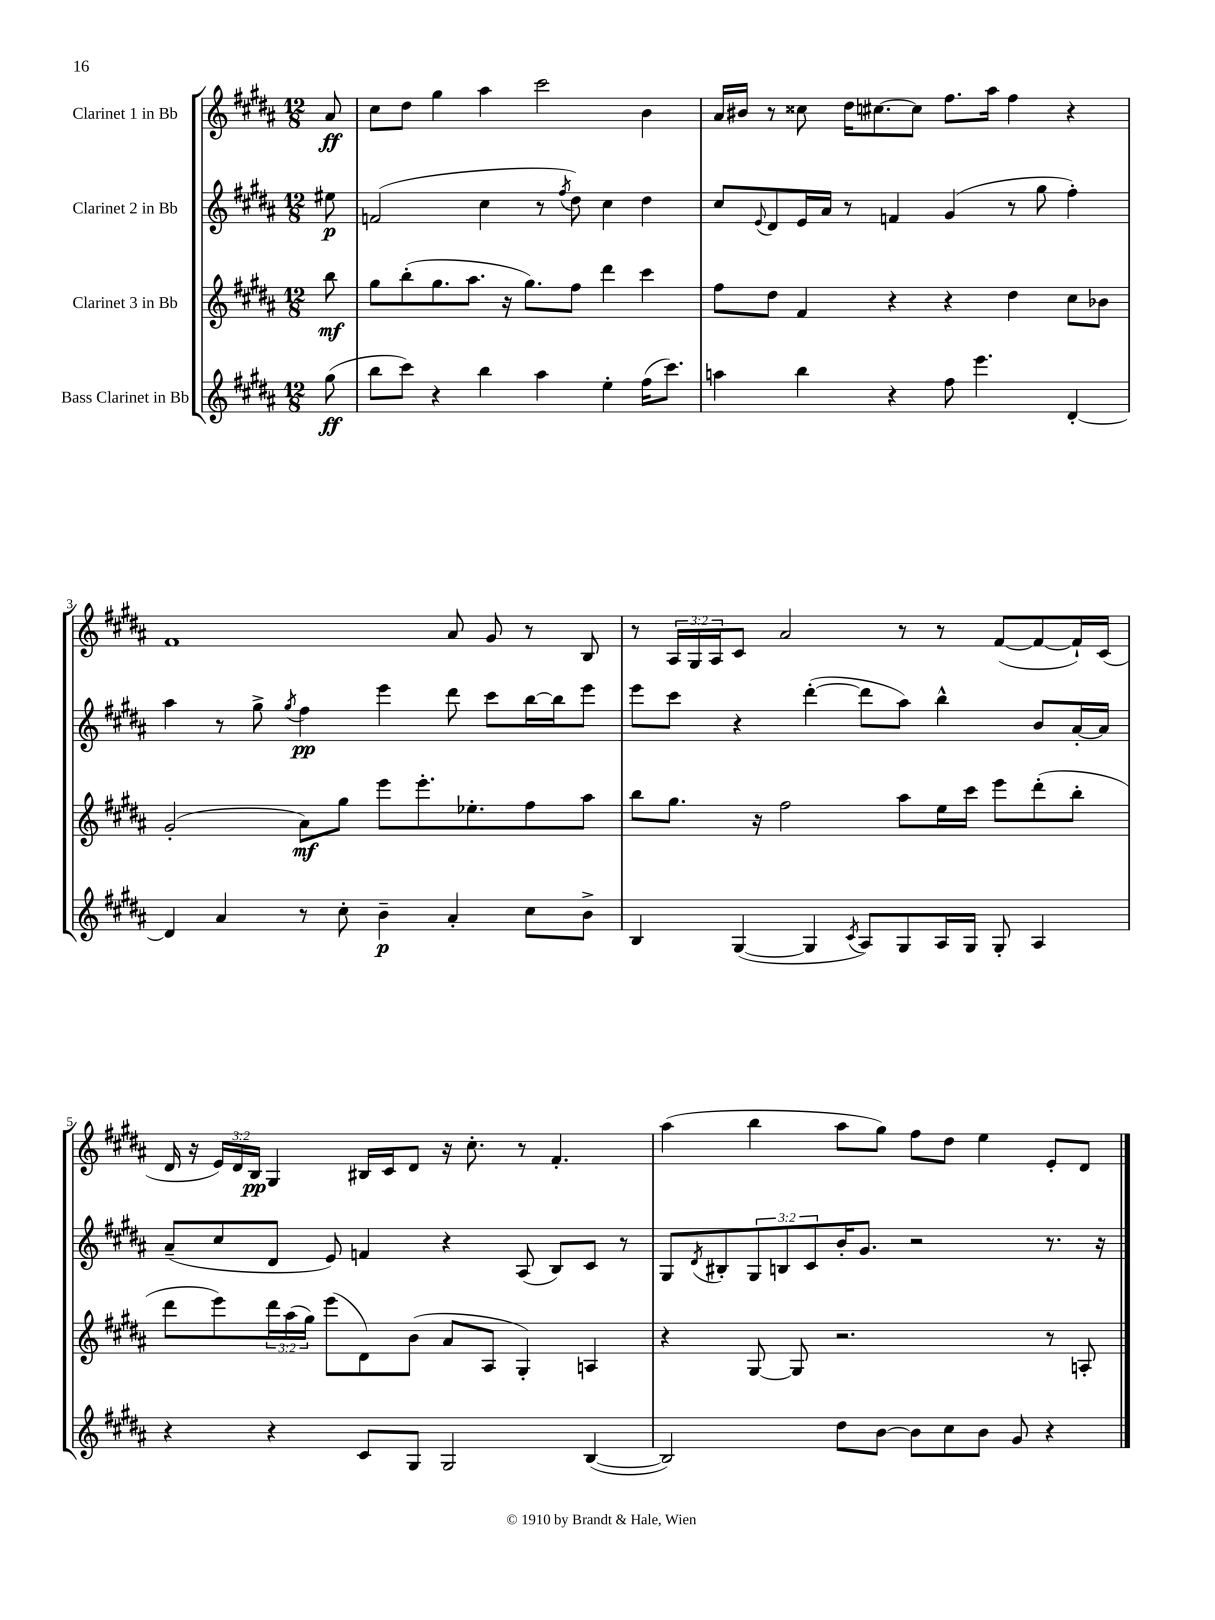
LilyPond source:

<<
\new StaffGroup <<
\new Staff = "s0" \with { instrumentName = "Clarinet 1 in Bb" } {
    \clef treble \key b \major \numericTimeSignature \time 12/8 \override Staff.TupletNumber.text = #tuplet-number::calc-fraction-text \partial 8
    ais'8\ff |
    cis''8 dis''8 gis''4 ais''4 cis'''2 b'4 |
    ais'16 bis'16 r8 cisis''8 dis''16 cis''8.~ cis''8 fis''8. ais''16 fis''4 r4 |
    fis'1 ais'8 gis'8 r8 b8 |
    r8 \tuplet 3/2 { ais16 gis16 ais16 } cis'8 ais'2 r8 r8 fis'8~( fis'8~ fis'16-!) cis'16( |
    dis'16 r16 \tuplet 3/2 { e'16) dis'16 b16\pp } gis4 bis16 cis'16 dis'8 r16 cis''8.-. r8 fis'4.-. |
    ais''4( b''4 ais''8 gis''8) fis''8 dis''8 e''4 e'8-. dis'8 \bar "|." |
}
\new Staff = "s1" \with { instrumentName = "Clarinet 2 in Bb" } {
    \clef treble \key b \major \numericTimeSignature \time 12/8 \override Staff.TupletNumber.text = #tuplet-number::calc-fraction-text \partial 8
    eis''8\p |
    f'2( cis''4 r8 \acciaccatura { fis''8 } dis''8) cis''4 dis''4 |
    cis''8 \appoggiatura { e'8 } dis'8 e'16 ais'16 r8 f'4 gis'4( r8 gis''8 fis''4-.) |
    ais''4 r8 gis''8-> \acciaccatura { gis''8 } fis''4\pp e'''4 dis'''8 cis'''8 b''16~ b''16 e'''8 |
    e'''8 cis'''8 r4 dis'''4~-.( dis'''8 ais''8) b''4-^ b'8 ais'16~-. ais'16 |
    ais'8--( cis''8 dis'8 e'8) f'4 r4 ais8( b8) cis'8 r8 |
    gis8 \acciaccatura { dis'8 } bis8-. \tuplet 3/2 { gis8 b8 cis'8 } b'16-. gis'8. r2 r8. r16 \bar "|." |
}
\new Staff = "s2" \with { instrumentName = "Clarinet 3 in Bb" } {
    \clef treble \key b \major \numericTimeSignature \time 12/8 \override Staff.TupletNumber.text = #tuplet-number::calc-fraction-text \partial 8
    b''8\mf |
    gis''8 b''8-.( gis''8. ais''8. r16 gis''8.) fis''8 dis'''4 cis'''4 |
    fis''8 dis''8 fis'4 r4 r4 dis''4 cis''8 bes'8 |
    gis'2-.( ais'8\mf) gis''8 e'''8 e'''8.-. ees''8.-. fis''8 ais''8 |
    b''8 gis''8. r16 fis''2 ais''8 e''16 cis'''16 e'''8 dis'''8-.( b''8-. |
    dis'''8 e'''8) \tuplet 3/2 { dis'''16 ais''16( gis''16) } e'''8( dis'8) b'8( ais'8 ais8 gis4-.) a4 |
    r4 gis8~ gis8 r2. r8 a8-. \bar "|." |
}
\new Staff = "s3" \with { instrumentName = "Bass Clarinet in Bb" } {
    \clef treble \key b \major \numericTimeSignature \time 12/8 \partial 8
    gis''8\ff( |
    b''8 cis'''8) r4 b''4 ais''4 e''4-. fis''16( cis'''8.) |
    a''4 b''4 r4 fis''8 e'''4. dis'4~-. |
    dis'4 ais'4 r8 cis''8-. b'4--\p ais'4-. cis''8 b'8-> |
    b4 gis4~( gis4 \acciaccatura { cis'8 } ais8) gis8 ais16 gis16 gis8-. ais4 |
    r4 r4 cis'8 gis8 gis2 b4~( |
    b2) dis''8 b'8~ b'8 cis''8 b'8 gis'8 r4 \bar "|." |
}
>>
>>
